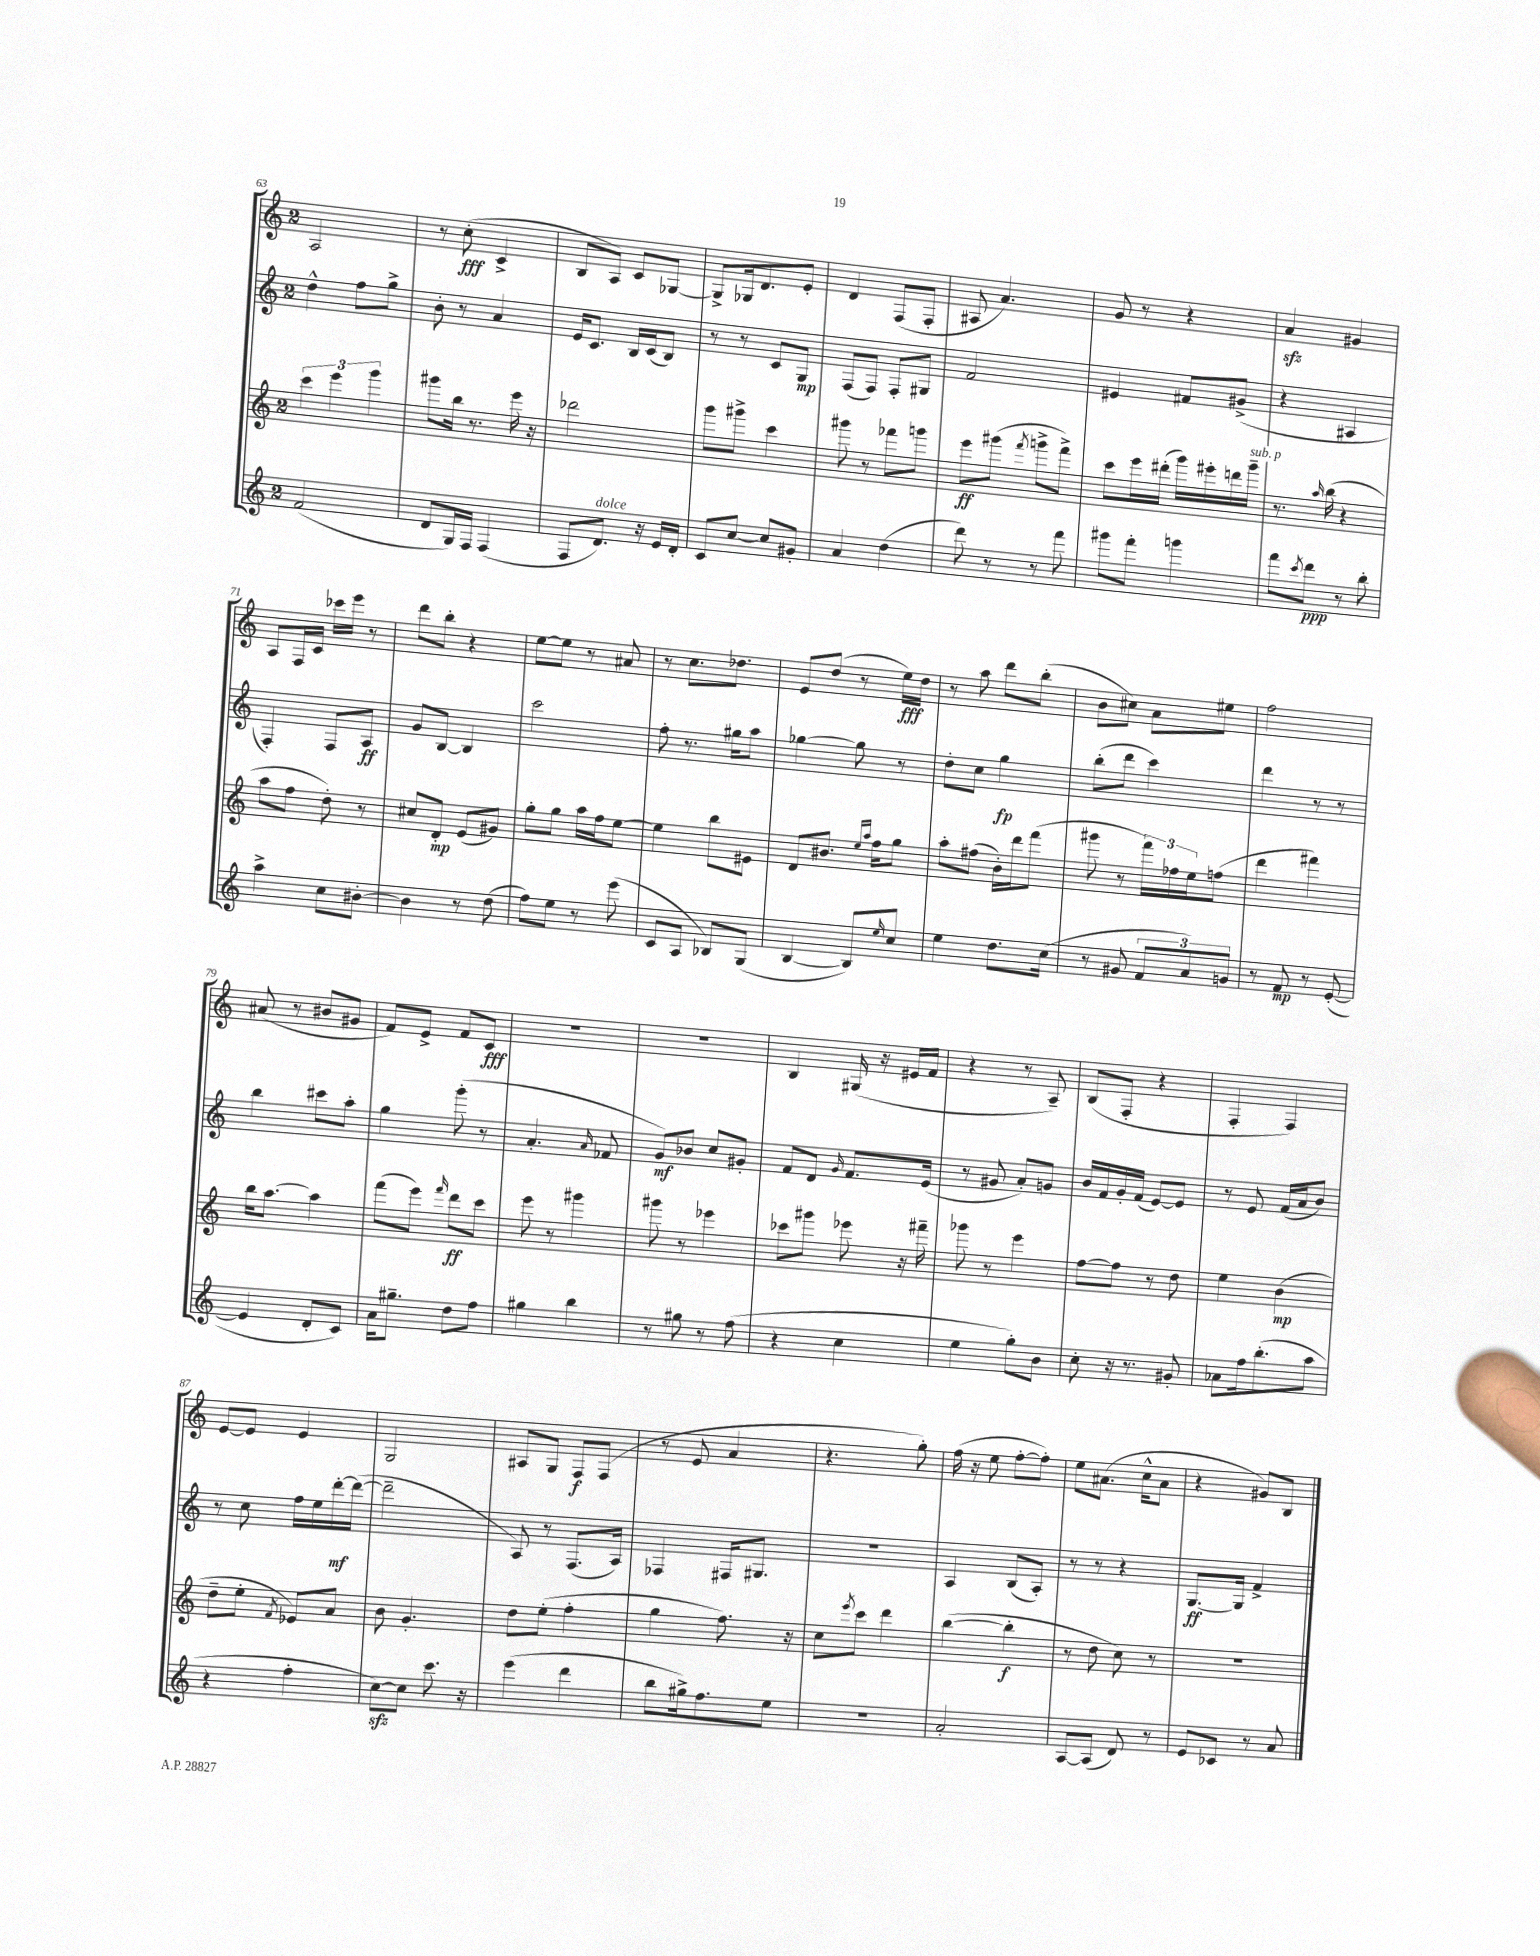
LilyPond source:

<<
\new StaffGroup <<
\new Staff = "s0" {
    \clef treble \key c \major \once \override Staff.TimeSignature.style = #'single-digit \time 2/4
    a2 |
    r8 c''8-.\fff( c'4-> |
    b8 a8) c'8 ges8~ |
    ges8-> ges16 d'8. e'8-. |
    d'4 f8( f8-. |
    ais8 a'4.) |
    g'8 r8 r4 |
    a'4\sfz gis'4 |
    a8 f16 c'16 ces'''16 e'''16 r8 |
    d'''8 b''8-. r4 |
    e''8~ e''8 r8 ais'8 |
    r8 c''8. des''8. |
    e'8 d''8( r8 e''16\fff) d''16 |
    r8 a''8 d'''8 b''8-.( |
    b'8 cis''8) a'8 eis''8 |
    f''2 |
    ais'8( r8 bis'8 gis'8 |
    f'8) e'8-> f'8 c'8\fff |
    R2 |
    r2 |
    b4 gis16( r16 eis'16 f'16 |
    r4 r8 a8--) |
    b8( f8-. r4 |
    f4-. f4) |
    e'8~ e'8 e'4 |
    g2 |
    ais8 g8 f8\f f8( |
    r8 e'8 a'4 |
    r4. g''8-.) |
    f''16( r16 e''8 f''8~-. f''8-.) |
    e''8 ais'8.( c''16-^ ais'8 |
    r4 gis'8) b8 \bar "|." |
}
\new Staff = "s1" {
    \clef treble \key c \major \once \override Staff.TimeSignature.style = #'single-digit \time 2/4
    d''4-^ f''8 g''8-> |
    b'8-. r8 a'4 |
    e'16 c'8. b16 c'16( b8) |
    r8 r8 c'8 g8\mp |
    f8( f8) f8-. gis8 |
    f'2 |
    eis'4 fis'8 gis'8->( |
    r4 ais4 |
    f4-.) f8 a8\ff |
    g'8 b8~ b4 |
    c'''2 |
    f''8-. r8. gis''16 a''8 |
    ges''4~ ges''8 r8 |
    d''8-. c''8 g''4\fp |
    b''8-.( d'''8 c'''4) |
    d'''4 r8 r8 |
    b''4 cis'''8 a''8-. |
    g''4 g'''8-.( r8 |
    a'4.-. \grace { a'16 } fes'8 |
    g'8\mf) bes'8 c''8 gis'8-. |
    f'8 d'8 \grace { g'16 } f'8. e'16( |
    r8 gis'8 a'8-.) g'8 |
    b'16 f'16 g'16-. f'16( e'8~) e'8 |
    r8 e'8 f'16( a'16 b'8) |
    r8 c''8 f''16 e''16 d'''16~-.\mf d'''16~( |
    d'''2-- |
    a8) r8 f8.( a16) |
    fes4 fis16 gis8. |
    R2 |
    a4 b8( a8-.) |
    r8 r8 r4 |
    g8.~\ff g16 f'4-> \bar "|." |
}
\new Staff = "s2" {
    \clef treble \key c \major \once \override Staff.TimeSignature.style = #'single-digit \time 2/4
    \tuplet 3/2 { c'''4 e'''4 g'''4 } |
    gis'''8 b''16 r8. e'''16 r16 |
    des'''2 |
    g'''8 gis'''8-> c'''4 |
    gis'''8 r8 fes'''8 g'''8 |
    e'''8\ff gis'''8( \acciaccatura { f'''8 } g'''8-> f'''8->) |
    c'''8 e'''16 dis'''16-.( g'''16) eis'''16-. d'''16 g'''16--^\markup { \italic "sub. p" } |
    r8. \grace { a''16 } b''16( r4 |
    a''8 f''8 d''8-.) r8 |
    cis''8 d'8-.\mp e'8( gis'8) |
    g''8-. g''8 a''16 f''16 e''8~ |
    e''4 b''8 eis'8 |
    d'8 bis'8. \grace { e''16 a''16 } f''16 g''8 |
    a''8-. fis''8( b'16-.) d'''16 f'''8( |
    gis'''8 r8 \tuplet 3/2 { f'''16) fes''16 e''16 } f''8( |
    d'''4 fis'''4) |
    b''16 a''8.~ a''4 |
    f'''8( e'''8) \grace { f'''16 } d'''8\ff c'''8 |
    e'''8 r8 gis'''4 |
    gis'''8 r8 ees'''4 |
    ces'''8 gis'''8 ees'''8 r16 fis'''16-- |
    ges'''8 r8 e'''4 |
    f''8~ f''8 r8 d''8 |
    e''4 b'4\mp( |
    d''8-- e''8-. \acciaccatura { f'8 } ees'8) a'8 |
    b'8 g'4.-. |
    d''8 e''8-.( f''4-. |
    g''4 f''8.) r16 |
    c''8 \acciaccatura { e'''8 } c'''8 d'''4 |
    b''4~( b''4-.\f |
    r8 d''8 c''8) r8 |
    r2 \bar "|." |
}
\new Staff = "s3" {
    \clef treble \key c \major \once \override Staff.TimeSignature.style = #'single-digit \time 2/4
    f'2( |
    d'8 g16) f16 f4( |
    f8 d'8.^\markup { \italic "dolce" }) r16 e'16 d'16-. |
    c'8 c''8~ c''8 gis'8-. |
    a'4 d''4( |
    d'''8) r8 r8 f'''8 |
    gis'''8 f'''8-. g'''4 |
    f'''8 \acciaccatura { c'''8 } d'''8\ppp r8 b''8-. |
    a''4-> c''8 bis'8~-. |
    bis'4 r8 d''8( |
    f''8) e''8 r8 e'''8( |
    c'8 a8 bes8) g8( |
    b4~ b8) \grace { e''16 } c''8 |
    e''4 d''8. c''16( |
    r8 gis'8 \tuplet 3/2 { f'8 a'8) g'8 } |
    r8 f'8\mp r8 e'8~-.( |
    e'4 d'8-. c'8) |
    a'16 gis''8.-- d''8 f''8 |
    gis''4 b''4 |
    r8 gis''8 r8 f''8( |
    r4 c''4 |
    e''4 g''8-.) b'8 |
    c''8-. r16 r8. gis'8-. |
    aes'8 f''16 b''8.-.( a''8 |
    r4 f''4-. |
    c''8~\sfz) c''8 c'''8. r16 |
    e'''4( d'''4 |
    b''8 gis''16->) f''8. e''8 |
    r2 |
    a'2-. |
    a8~ a8( d'8) r8 |
    e'8 ces'8 r8 a'8 \bar "|." |
}
>>
>>
\layout { \context { \Score currentBarNumber = #63 } }
